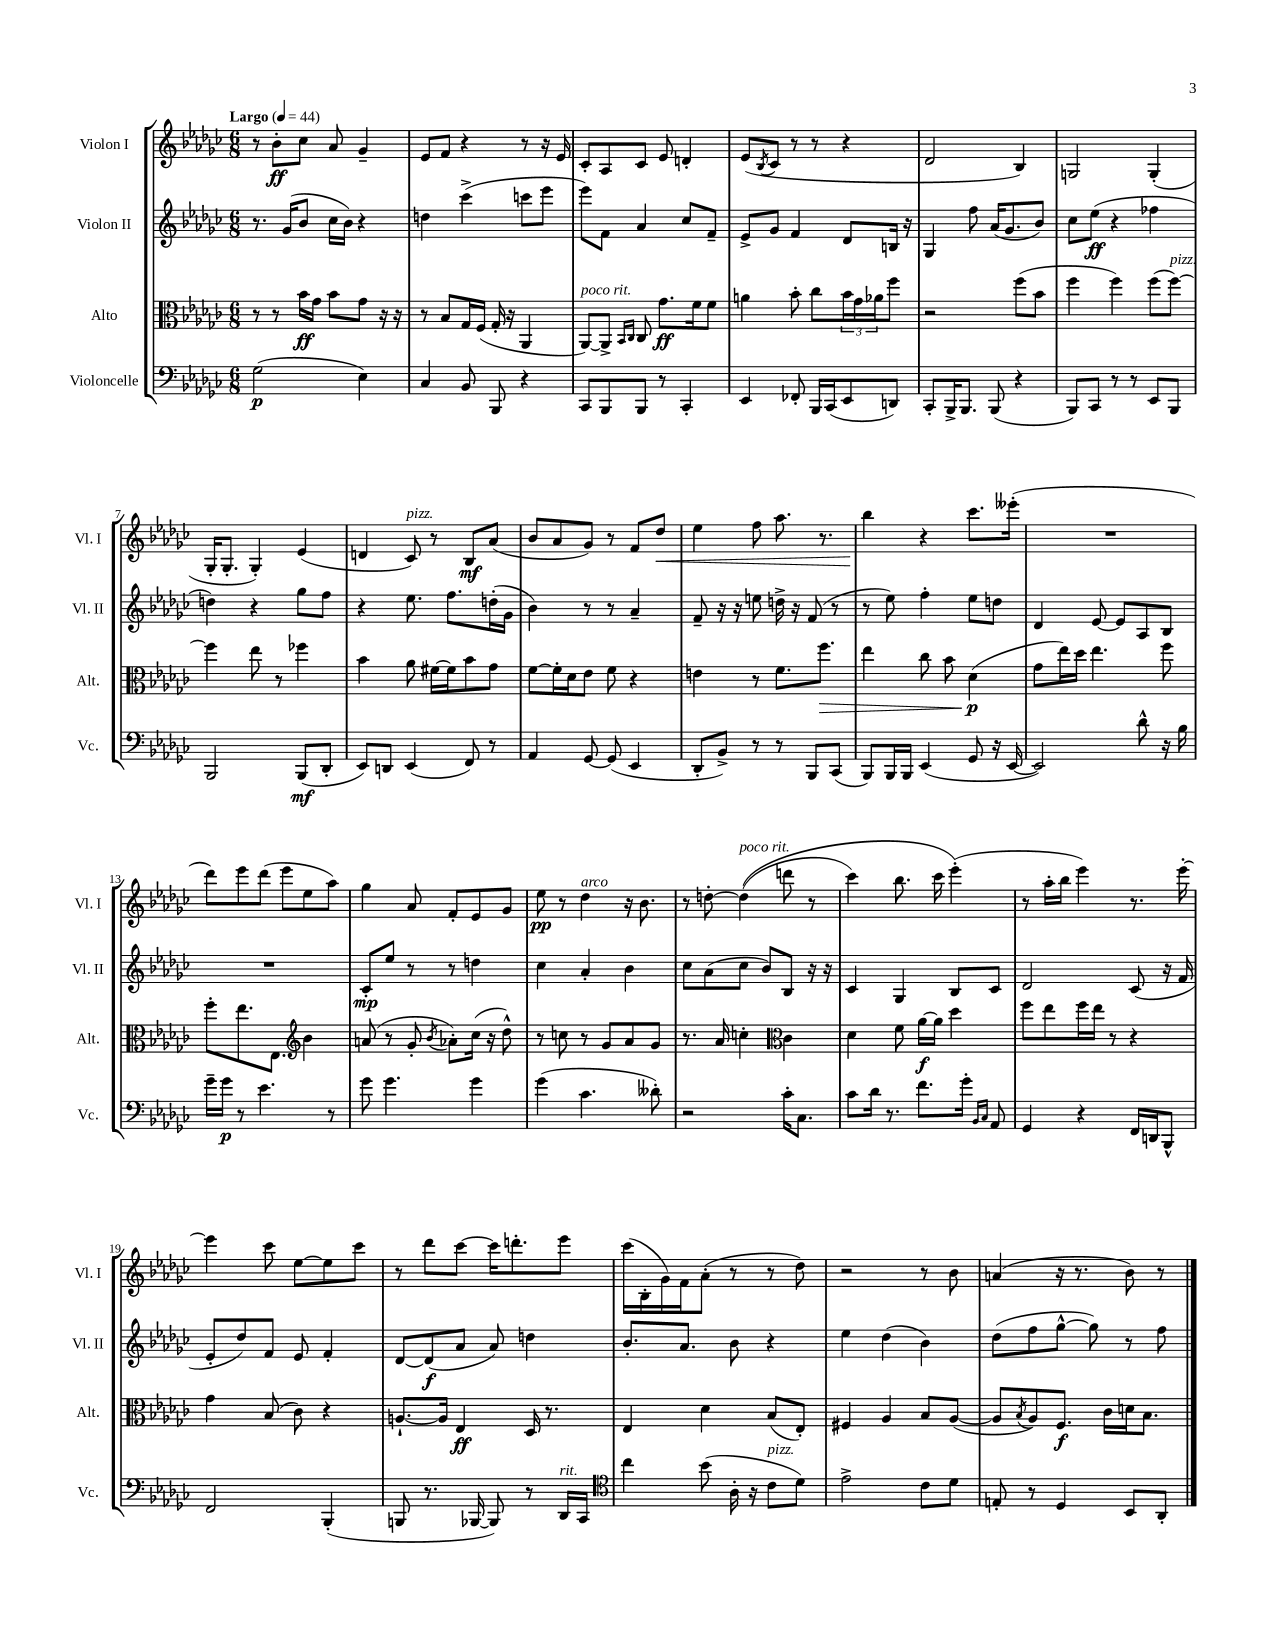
<<
\new StaffGroup <<
\new Staff = "s0" \with { instrumentName = "Violon I" shortInstrumentName = "Vl. I" } {
    \clef treble \key ges \major \numericTimeSignature \time 6/8 \tempo "Largo" 4 = 44
    r8 bes'8-.\ff ces''8 aes'8 ges'4-- |
    ees'8 f'8 r4 r8 r16 ees'16 |
    ces'8-. aes8 ces'8 ees'8 d'4-. |
    ees'8( \acciaccatura { bes8 } ces'8 r8 r8 r4 |
    des'2 bes4) |
    g2 g4-.( |
    ges16-. ges8.-. ges4-.) ees'4( |
    d'4 ces'8^\markup { \italic "pizz." }) r8 bes8\mf aes'8( |
    bes'8 aes'8 ges'8) r8 f'8 des''8\< |
    ees''4 f''8 aes''8. r8. |
    bes''4\! r4 ces'''8. eeses'''16-.( |
    R2. |
    des'''8) ees'''8 des'''8( ees'''8 ees''8 aes''8) |
    ges''4 aes'8 f'8-. ees'8 ges'8 |
    ees''8\pp r8 des''4^\markup { \italic "arco" } r16 bes'8. |
    r8 d''8~-. d''4^\markup { \italic "poco rit." }(\( d'''8 r8 |
    ces'''4) bes''8. ces'''16 ees'''4-.(\) |
    r8 aes''16-. bes''16 ees'''4) r8. ees'''16~-. |
    ees'''4 ces'''8 ees''8~ ees''8 ces'''8 |
    r8 des'''8 ces'''8~ ces'''16 d'''8.-. ees'''8 |
    ces'''16( bes16-. ges'16) f'16 aes'8-.( r8 r8 des''8) |
    r2 r8 bes'8 |
    a'4( r16 r8. bes'8) r8 \bar "|." |
}
\new Staff = "s1" \with { instrumentName = "Violon II" shortInstrumentName = "Vl. II" } {
    \clef treble \key ges \major \numericTimeSignature \time 6/8
    r8. ges'16( bes'8 ces''16 bes'16) r4 |
    d''4 ces'''4->( c'''8 ees'''8 |
    ees'''8) f'8 aes'4 ces''8 f'8-- |
    ees'8-> ges'8 f'4 des'8 b16 r16 |
    ges4 f''8 aes'16( ges'8. bes'8) |
    ces''8 ees''8\ff( r4 fes''4 |
    d''4) r4 ges''8 f''8 |
    r4 ees''8. f''8. d''16-.( ges'16 |
    bes'4) r8 r8 aes'4-- |
    f'8-- r16 r16 e''8 d''16-> r16 f'8( r8 |
    r8 ees''8) f''4-. ees''8 d''8 |
    des'4 ees'8~ ees'8 aes8 bes8 |
    R2. |
    ces'8-.\mp ees''8 r8 r8 d''4 |
    ces''4 aes'4-. bes'4 |
    ces''8 aes'8( ces''8 bes'8) bes8 r16 r16 |
    ces'4 ges4 bes8 ces'8 |
    des'2 ces'8( r16 f'16 |
    ees'8-. des''8) f'8 ees'8 f'4-. |
    des'8~ des'8\f( aes'8 aes'8) d''4 |
    bes'8.-. aes'8. bes'8 r4 |
    ees''4 des''4( bes'4) |
    des''8( f''8 ges''8~-^ ges''8) r8 f''8 \bar "|." |
}
\new Staff = "s2" \with { instrumentName = "Alto" shortInstrumentName = "Alt." } {
    \clef alto \key ges \major \numericTimeSignature \time 6/8
    r8 r8 bes'16\ff ges'16 bes'8 ges'8 r16 r16 |
    r8 bes8 ges16 f16( ges16-. r16 aes,4 |
    aes,8~^\markup { \italic "poco rit." }) aes,8-> \grace { bes,16 ces16 } ces8 ges'8.\ff f'16 f'8 |
    a'4 bes'8-. ces''8 \tuplet 3/2 { bes'16 ges'16 aes'16 } f''8 |
    r2 f''8( bes'8 |
    f''4 f''4) f''8( f''8~^\markup { \italic "pizz." }) |
    f''4 ees''8 r8 fes''4 |
    bes'4 aes'8 fis'16~ fis'16 bes'8 ges'8 |
    f'8~ f'16-. des'16 ees'8 f'8 r4 |
    e'4 r8 f'8. f''8.\> |
    ees''4 ces''8 bes'8 des'4\p\!( |
    ges'8 ees''16) des''16 ees''4. f''8 |
    f''8-. ees''8. ees8. \clef treble bes'4 |
    a'8( r8 ges'8-. \acciaccatura { bes'8 } aes'8-.) ces''16( r16 des''8-^) |
    r8 c''8 r8 ges'8 aes'8 ges'8 |
    r8. aes'16 c''4-. \clef alto ces'4 |
    des'4 f'8 aes'16~\f aes'16 des''4 |
    f''8 ees''8 f''16 ees''16 r8 r4 |
    ges'4 bes8( ces'8) r4 |
    a8.~-! a16 ees4\ff des16 r8. |
    ees4 des'4 bes8( ees8-.) |
    fis4 aes4 bes8 aes8~( |
    aes8 \acciaccatura { bes8 } aes8) f8.\f ces'16 d'16 bes8. \bar "|." |
}
\new Staff = "s3" \with { instrumentName = "Violoncelle" shortInstrumentName = "Vc." } {
    \clef bass \key ges \major \numericTimeSignature \time 6/8
    ges2\p( ees4) |
    ces4 bes,8 bes,,8 r4 |
    ces,8 bes,,8 bes,,8 r8 ces,4-. |
    ees,4 fes,8-. bes,,16 ces,16( ees,8 d,8) |
    ces,8-. bes,,16-> bes,,8. bes,,8( r4 |
    bes,,8) ces,8 r8 r8 ees,8 bes,,8 |
    bes,,2 bes,,8\mf( des,8-. |
    ees,8) d,8 ees,4( f,8) r8 |
    aes,4 ges,8~ ges,8( ees,4 |
    des,8-. bes,8->) r8 r8 bes,,8 ces,8( |
    bes,,8) bes,,16 bes,,16 ees,4( ges,8 r16 ees,16~ |
    ees,2) des'8-^ r16 bes16 |
    ges'16-- ges'16\p r8 ees'4. r8 |
    ges'8 ges'4. ges'4 |
    ges'4( ces'4. deses'8-.) |
    r2 ces'16-. ces8. |
    ces'8 des'16 r8. f'8. ges'16-. \grace { bes,16 ces16 } aes,8 |
    ges,4 r4 f,16 d,16 bes,,8-^ |
    f,2 bes,,4-.( |
    b,,8 r8. bes,,16~ bes,,8) r8 des,16^\markup { \italic "rit." } ces,16 |
    \clef tenor ces''4 bes'8( aes16-. r16 ces'8^\markup { \italic "pizz." } des'8) |
    ees'2-> ces'8 des'8 |
    e8-. r8 des4 bes,8 aes,8-. \bar "|." |
}
>>
>>
